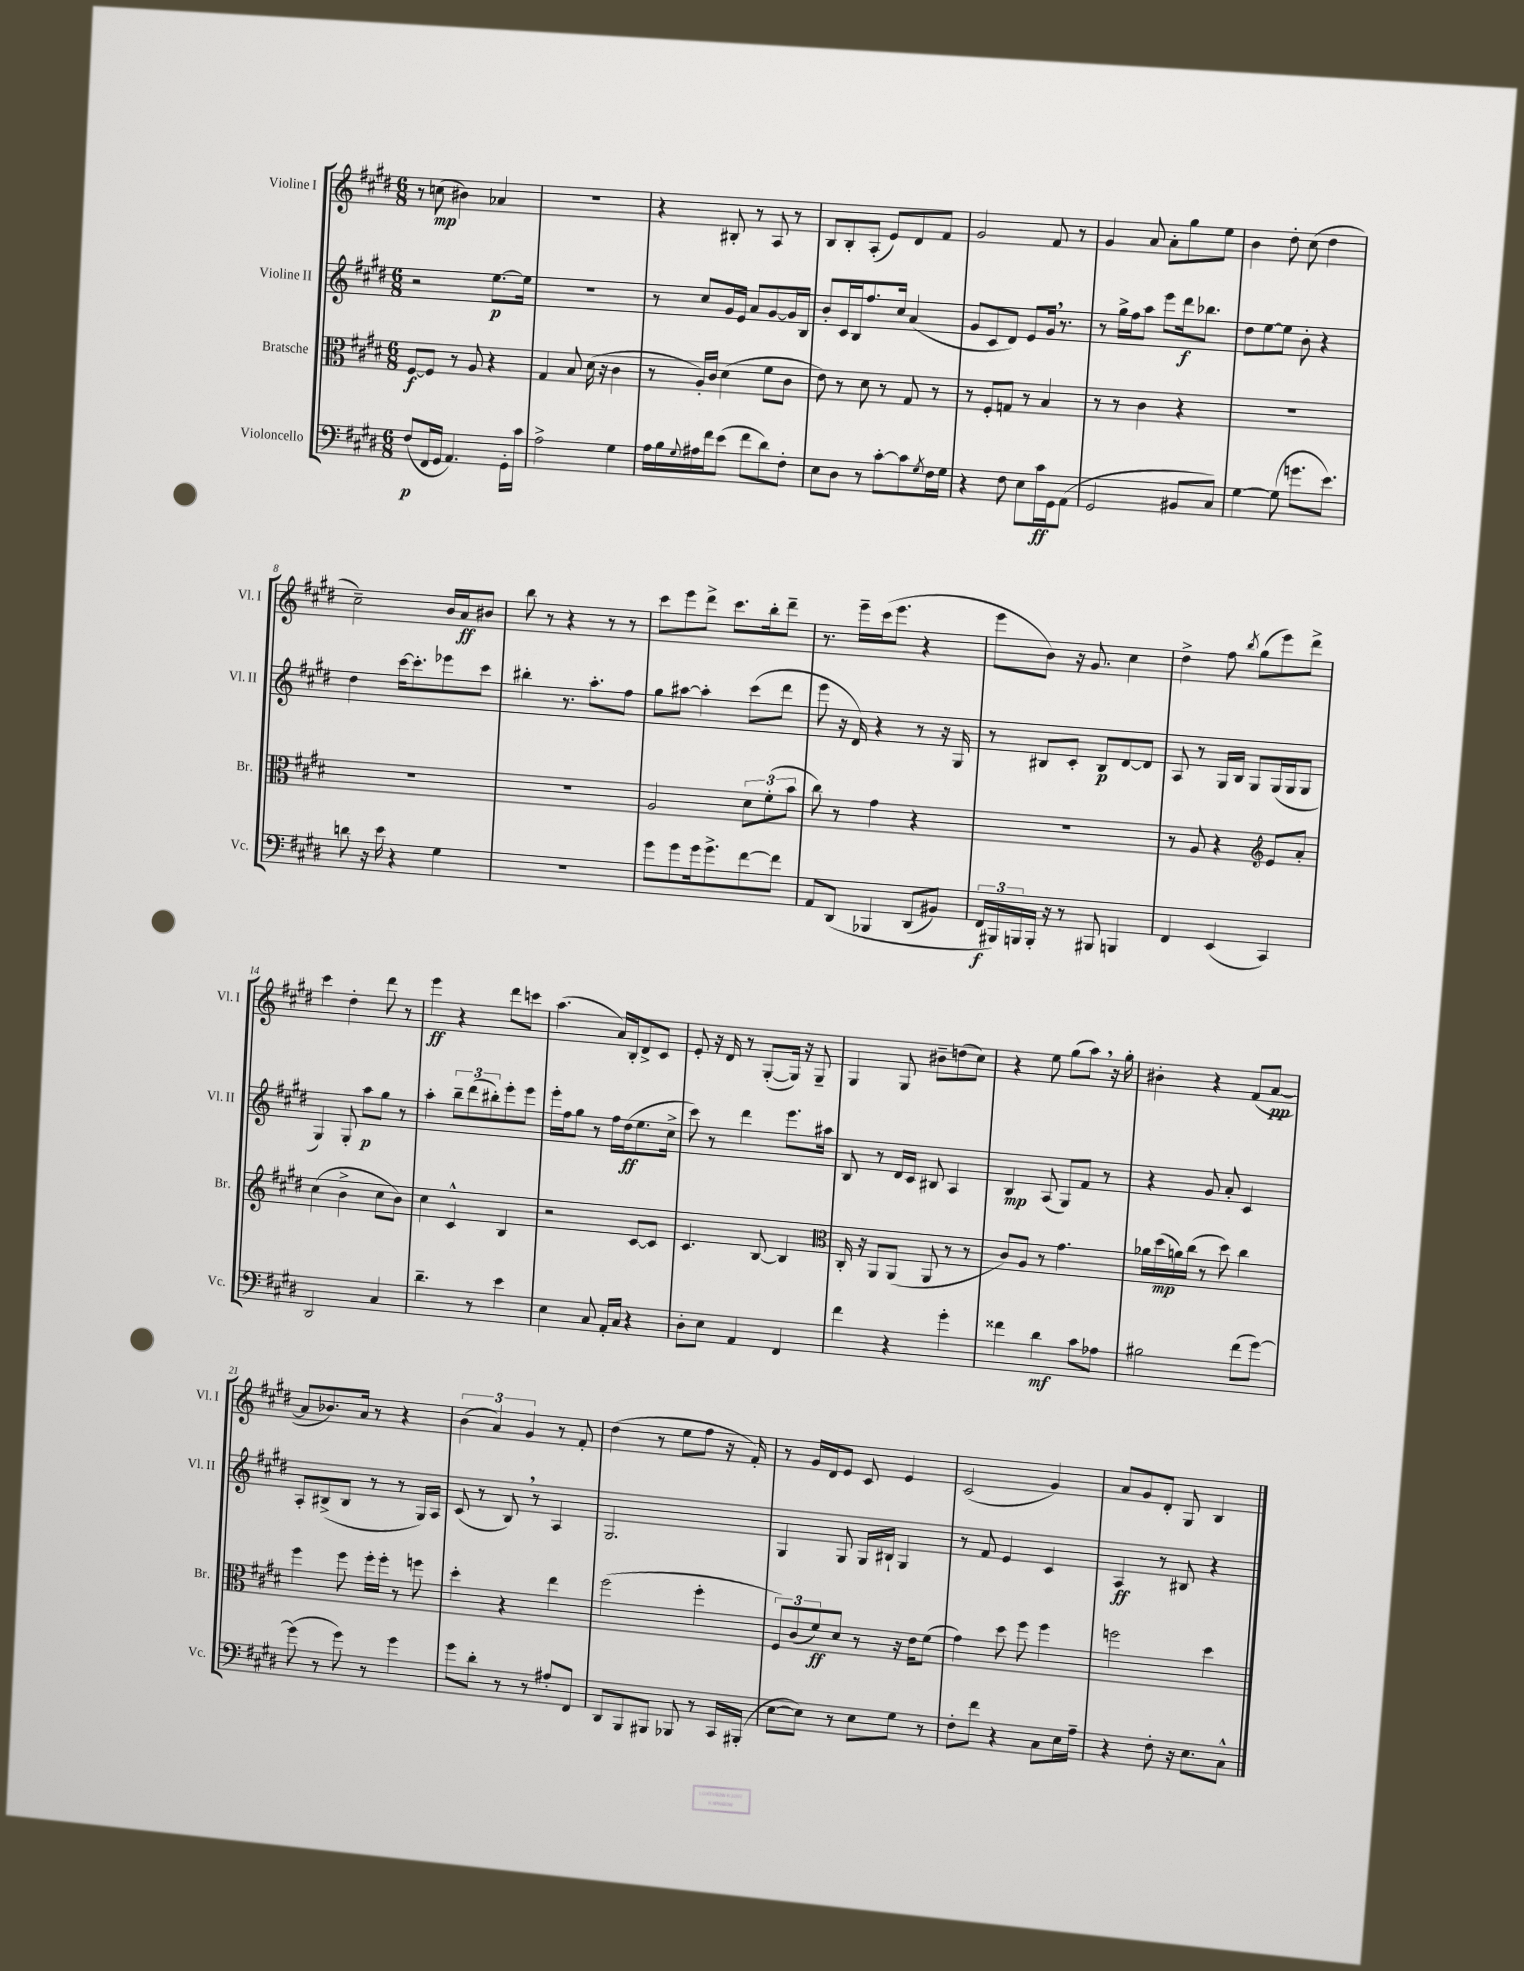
<<
\new StaffGroup <<
\new Staff = "s0" \with { instrumentName = "Violine I" shortInstrumentName = "Vl. I" } {
    \clef treble \key e \major \numericTimeSignature \time 6/8
    r8 c''8\mp( bis'4) aes'4 |
    R2. |
    r4 bis8-. r8 a8 r8 |
    b8 b8-. a8-.( e'8) dis'8 fis'8 |
    gis'2 fis'8 r8 |
    gis'4 a'8 a'8-. gis''8 e''8 |
    b'4 dis''8-. cis''8( dis''4 |
    cis''2--) b'16 a'16\ff bis'8 |
    b''8 r8 r4 r8 r8 |
    cis'''8 e'''8 dis'''8-> cis'''8. b''16-. dis'''8-- |
    r8. e'''16-- cis'''16( e'''8. r4 |
    e'''8 b'8) r16 gis'8. cis''4 |
    dis''4-> fis''8 \acciaccatura { b''8 } gis''8( e'''8) dis'''8-> |
    cis'''4 dis''4-. dis'''8 r8 |
    e'''4\ff r4 dis'''8 c'''8 |
    a''4.( a'16) b16-. dis'8-> cis'8 |
    e'8-. r16 dis'16 r8 gis8~-.( gis16) r16 gis8-- |
    gis4 gis8 bis'8-- d''8( cis''8) |
    r4 e''8 gis''8( a''8) \breathe r16 gis''16-. |
    bis'4-. r4 fis'8( a'8~\pp |
    a'8 bes'8.) a'16 r8 r4 |
    \tuplet 3/2 { b'4( a'4) gis'4 } r8 fis'8-. |
    dis''4( r8 e''8 fis''8 r16 fis'16-.) |
    r8 gis'16 dis'16 e'8 cis'8 e'4 |
    cis'2( gis'4) |
    a'8 gis'8 dis'8-. gis8 b4 \bar "|." |
}
\new Staff = "s1" \with { instrumentName = "Violine II" shortInstrumentName = "Vl. II" } {
    \clef treble \key e \major \numericTimeSignature \time 6/8
    r2 e''8.~\p e''16 |
    R2. |
    r8 cis''8 gis'16 e'16 a'8 gis'8~ gis'16 b16 |
    b'8-. cis'16 b16 fis''8. cis''16 a'4( |
    gis'8 cis'8 dis'8) e'8 gis'16 \breathe r8. |
    r8 gis''16-> fis''16 a''8 e'''8 dis'''16\f bes''8. |
    dis''8 e''8~ e''8 b'8-. r4 |
    dis''4 cis'''16~ cis'''8.-. ees'''8 cis'''8 |
    bis''4-. r8. a''8.-. fis''8 |
    gis''8 ais''8~ ais''4-. cis'''8( dis'''8 |
    e'''8 r16 dis'16) r4 r8 r16 gis16 |
    r8 bis8 cis'8-. bis8\p dis'8~ dis'8 |
    a8 r8 gis16 b16 gis8 gis16( gis16 gis8 |
    gis4) gis8-. a''8\p gis''8 r8 |
    a''4-. \tuplet 3/2 { b''8-- dis'''8( bis''8-.) } e'''8-. e'''8 |
    e'''16-. fis''16 gis''8 r8 fis''16 dis''16\ff( e''8. cis''16-> |
    cis'''8) r8 dis'''4 e'''8. ais''16 |
    b8 r8 dis'16 cis'16 bis8 a4 |
    b4\mp a8( gis8) fis'8 r8 |
    r4 gis'8 a'8-. cis'4 |
    a8-. bis8->( bis8 r8 r8 gis16) a16 |
    cis'8( r8 b8) \breathe r8 a4 |
    gis2. |
    gis4 gis8 gis16 bis16-! gis4 |
    r8 fis'8 e'4 cis'4 |
    a4\ff r8 bis8 r4 \bar "|." |
}
\new Staff = "s2" \with { instrumentName = "Bratsche" shortInstrumentName = "Br." } {
    \clef alto \key e \major \numericTimeSignature \time 6/8
    fis8~\f fis8 r8 a8 r4 |
    gis4 b8 dis'16( r16 cis'4 |
    r8 a16-.) cis'16 dis'4( fis'8 cis'8 |
    e'8) r8 dis'8 r8 gis8 r8 |
    r8 fis8-. g8 r8 b4 |
    r8 r8 cis'4 r4 |
    R2. |
    R2. |
    r2. |
    a2 \tuplet 3/2 { dis'8 fis'8-.( b'8 } |
    cis''8) r8 gis'4 r4 |
    r2. |
    r8 a8 r4 \clef treble e'8 a'8-. |
    cis''4( b'4-> cis''8 b'8) |
    cis''4 cis'4-^ b4 |
    r2 cis'8~ cis'8 |
    cis'4. b8~ b4 |
    \clef alto cis16-. r16 a,8 a,8( a,8 r8 r8 |
    cis'8) a8 r8 gis'4. |
    aes'16 dis''16\mp( a'16) cis''16( r8 dis''8) cis''4 |
    fis''4 fis''8 fis''16-. fis''16-. r8 f''8 |
    dis''4-. r4 e''4 |
    fis''2( fis''4-. |
    \tuplet 3/2 { fis8) cis'8( fis'8\ff) } dis'8 r8 r16 e'16 fis'8( |
    gis'4) dis''8 fis''8 fis''4 |
    f''2 dis''4 \bar "|." |
}
\new Staff = "s3" \with { instrumentName = "Violoncello" shortInstrumentName = "Vc." } {
    \clef bass \key e \major \numericTimeSignature \time 6/8
    fis8\p( fis,16 gis,16 a,4.) gis,16-. cis'16 |
    a2-> gis4 |
    a16 b16 \appoggiatura { gis8 } ais16 fis'16 e'8( fis'8 dis'8) fis8-. |
    e8 dis8 r8 cis'8~-. cis'8 \acciaccatura { gis8 } fis16 gis16 |
    r4 fis8 e8 cis'16\ff gis,16 a,8( |
    gis,2 bis,8 cis8) |
    gis4~ gis8( g'8. e'8.) |
    d'8 r16 e'16 r4 gis4 |
    R2. |
    gis'8 gis'8 gis'16 gis'8.-> fis'8~ fis'8 |
    a,8 dis,8\( bes,,4 dis,8( bis,8) |
    \tuplet 3/2 { fis,16\f bis,,16\) b,,16 } b,,16-. r16 r8 bis,,8 b,,4 |
    fis,4 e,4( cis,4) |
    dis,2 cis4 |
    dis'4.-- r8 e'4 |
    e4 cis8 a,16-. cis16 r4 |
    dis8-. e8 a,4 fis,4 |
    fis'4 r4 gis'4-. |
    fisis'4 dis'4\mf cis'8 aes8 |
    bis2 fis'8( gis'8~) |
    gis'8( r8 gis'8) r8 gis'4 |
    gis'8 dis'8-. r8 r8 ais8-. fis,8 |
    dis,8 b,,8 bis,,8 bes,,8 r8 cis,16 bis,,16-.( |
    e8~ e8) r8 e8 gis8 r8 |
    fis8-. fis'8 r4 cis8 e16 a16-- |
    r4 fis8-. r16 e8. cis8-^ \bar "|." |
}
>>
>>
